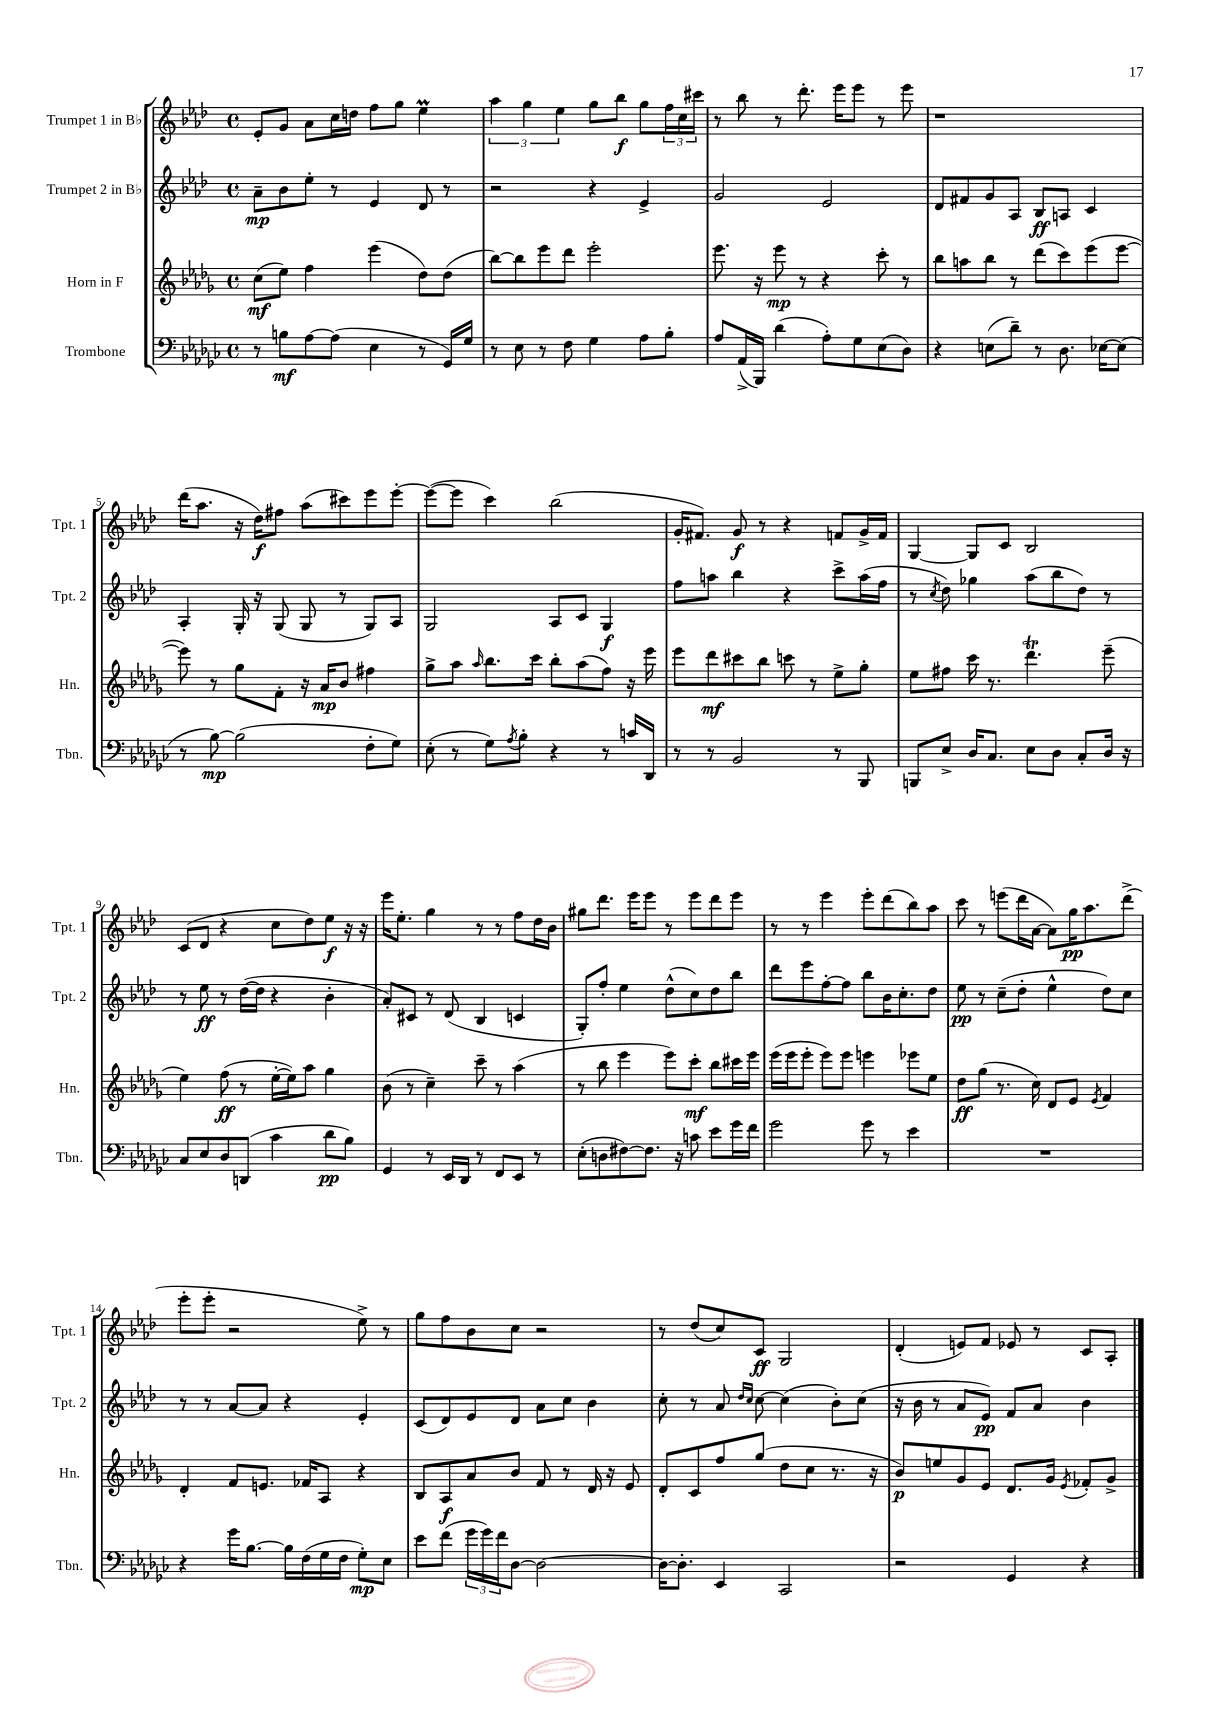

**kern	**dynam	**kern	**dynam	**kern	**dynam	**kern	**dynam
*part4	*part4	*part3	*part3	*part2	*part2	*part1	*part1
*staff4	*staff4	*staff3	*staff3	*staff2	*staff2	*staff1	*staff1
*I"Trombone	*	*I"Horn in F	*	*I"Trumpet 2 in B♭	*	*I"Trumpet 1 in B♭	*
*I'Tbn.	*	*I'Hn.	*	*I'Tpt. 2	*	*I'Tpt. 1	*
*clefF4	*	*clefG2	*	*clefG2	*	*clefG2	*
*k[b-e-a-d-g-c-]	*	*k[b-e-a-d-g-]	*	*k[b-e-a-d-]	*	*k[b-e-a-d-]	*
*M4/4	*	*M4/4	*	*M4/4	*	*M4/4	*
*met(c)	*	*met(c)	*	*met(c)	*	*met(c)	*
=1	=1	=1	=1	=1	=1	=1	=1
8r	.	(8cc\L	mf	8a-~\L	mp	8e-'/L	.
8Bn\L	mf	8ee-\J)	.	8b-\	.	8g/J	.
[8A-\	.	4ff\	.	8ee-'\J	.	8a-\L	.
(8A-\J]	.	.	.	8r	.	16cc\L	.
.	.	.	.	.	.	16ddn\JJ	.
4E-\	.	(4eee-\	.	4e-/	.	8ff\L	.
.	.	.	.	.	.	8gg\J	.
8r	.	8dd-\L)	.	8d-/	.	4ee-M\	.
16GG-/LL)	.	(8dd-\J	.	8r	.	.	.
16G-/JJ	.	.	.	.	.	.	.
=2	=2	=2	=2	=2	=2	=2	=2
8r	.	[8bb-\L)	.	2r	.	6aa-\	.
8E-\	.	8bb-\]	.	.	.	.	.
.	.	.	.	.	.	6gg\	.
8r	.	8eee-\	.	.	.	.	.
.	.	.	.	.	.	6ee-\	.
8F\	.	8ddd-\J	.	.	.	.	.
4G-\	.	2eee-'\	.	4r	.	8gg\L	.
.	.	.	.	.	.	8bb-\J	f
8A-\L	.	.	.	4e-^/	.	8gg\L	.
8B-'\J	.	.	.	.	.	24ff\L	.
.	.	.	.	.	.	24cc\	.
.	.	.	.	.	.	24ccc#X\JJ	.
=3	=3	=3	=3	=3	=3	=3	=3
8A-/L	.	8.eee-\	.	2g/	.	8r	.
(16AA-^/L	.	.	.	.	.	8bb-\	.
16BBB-/JJ)	.	16r	.	.	.	.	.
(4d-\	.	8eee-\	mp	.	.	8r	.
.	.	8r	.	.	.	8.ddd-'\	.
8A-'\L)	.	4r	.	2e-/	.	.	.
.	.	.	.	.	.	16eee-\KL	.
8G-\	.	.	.	.	.	8eee-\J	.
(8E-\	.	8ccc'\	.	.	.	8r	.
8D-\J)	.	8r	.	.	.	8eee-\	.
=4	=4	=4	=4	=4	=4	=4	=4
4r	.	8bb-\L	.	8d-/L	.	1r	.
.	.	8aan\	.	8f#X/	.	.	.
(8En\L	.	8bb-\J	.	8g/	.	.	.
8d-~\J)	.	8r	.	8A-/J	.	.	.
8r	.	(8ddd-\L	.	8B-/L	ff	.	.
8.D-\	.	8ccc\)	.	8An/J	.	.	.
.	.	(8eee-\	.	4c/	.	.	.
[16E-X\KL	.	.	.	.	.	.	.
(8E-\J]	.	[8eee-\J	.	.	.	.	.
!!LO:LB:g=z
=5	=5	=5	=5	=5	=5	=5	=5
8r	.	8eee-\])	.	4A-'/	.	(16ddd-\KL	.
.	.	.	.	.	.	8.aa-\J	.
[8B-\)	mp	8r	.	.	.	.	.
(2B-\]	.	8gg-\L	.	16G'/	.	16r	.
.	.	.	.	16r	.	16dd-\KL)	f
.	.	8f'\J	.	(8G/	.	8ff#X\J	.
.	.	16r	.	8G/	.	(8aa-\L	.
.	.	16a-/KL	mp	.	.	.	.
.	.	8b-/J	.	8r	.	8ccc#X\)	.
8F'\L	.	4ff#X\	.	8G/L)	.	8eee-\	.
8G-\J)	.	.	.	8A-/J	.	[8eee-'\J	.
=6	=6	=6	=6	=6	=6	=6	=6
(8E-'\	.	8gg-^\L	.	2G/	.	(8eee-\L_	.
8r	.	8aa-\J	.	.	.	8eee-\J]	.
.	.	16qqaa-/	.	.	.	.	.
8G-\L)	.	8.bb-\L	.	.	.	4ccc\)	.
8qA-/	.	.	.	.	.	.	.
8B-'\J	.	.	.	.	.	.	.
.	.	16ccc\Jk	.	.	.	.	.
4r	.	8bb-'\L	.	8A-/L	.	(2bb-\	.
.	.	(8aa-\	.	8c/J	.	.	.
8r	.	8ff\J)	.	4G/	f	.	.
16cn/LL	.	16r	.	.	.	.	.
16DD-/JJ	.	16eee-\	.	.	.	.	.
=7	=7	=7	=7	=7	=7	=7	=7
8r	.	8eee-\L	.	8ff\L	.	16g'/KL	.
.	.	.	.	.	.	8.f#X/J)	.
8r	.	8ddd-\	mf	8aan\J	.	.	.
2BB-/	.	8ccc#X\	.	4bb-\	.	8g/	f
.	.	8bb-\J	.	.	.	8r	.
.	.	8cccn\	.	4r	.	4r	.
.	.	8r	.	.	.	.	.
8r	.	8ee-^\L	.	8ccc^\L	.	8fn/L	.
8BBB-/	.	8gg-'\J	.	(16aa\L	.	16g^/L	.
.	.	.	.	16ff\JJ	.	16f/JJ	.
=8	=8	=8	=8	=8	=8	=8	=8
8BBBn/L	.	8ee-\L	.	8r	.	[4G/	.
.	.	.	.	8qcc/	.	.	.
8E-^/J	.	8ff#X\J	.	8dd-\)	.	.	.
16D-/KL	.	16ccc\	.	4gg-X\	.	8G/L]	.
8.C-/J	.	8.r	.	.	.	.	.
.	.	.	.	.	.	8c/J	.
8E-\L	.	4.ddd-T\	.	(8aa-\L	.	2B-/	.
8D-\J	.	.	.	8bb-\	.	.	.
8C-'/L	.	.	.	8dd-\J)	.	.	.
16D-/Jk	.	(8eee-~\	.	8r	.	.	.
16r	.	.	.	.	.	.	.
!!LO:LB:g=z
=9	=9	=9	=9	=9	=9	=9	=9
8C-/L	.	4ee-\)	.	8r	.	(8c/L	.
8E-/	.	.	.	8ee-\	ff	8d-/J	.
8D-/	.	(8ff\	ff	8r	.	4r	.
(8DDn/J	.	8r	.	([16dd-\LL	.	.	.
.	.	.	.	16dd-\JJ]	.	.	.
4c-\	.	[16ee-'\LL	.	4r	.	8cc\L	.
.	.	16ee-\J])	.	.	.	.	.
.	.	8aa-\J	.	.	.	8dd-\)	.
8d-\L	pp	4gg-\	.	4b-'\	.	8ee-\J	f
8B-\J)	.	.	.	.	.	16r	.
.	.	.	.	.	.	16r	.
=10	=10	=10	=10	=10	=10	=10	=10
4GG-/	.	(8b-\	.	8a-'/L)	.	16eee-\KL	.
.	.	.	.	.	.	8.ee-'\J	.
.	.	8r	.	8c#X/J	.	.	.
8r	.	4cc~\)	.	8r	.	4gg\	.
16EE-/LL	.	.	.	(8d-/	.	.	.
16DD-/JJ	.	.	.	.	.	.	.
8r	.	8ccc~\	.	4B-/	.	8r	.
8FF/L	.	8r	.	.	.	8r	.
8EE-/J	.	(4aa-\	.	4cn/	.	8ff\L	.
8r	.	.	.	.	.	16dd-\L	.
.	.	.	.	.	.	16b-\JJ	.
=11	=11	=11	=11	=11	=11	=11	=11
(8E-'\L	.	8r	.	8G'/L)	.	8gg#X\L	.
8Dn\	.	8bb-\	.	8ff'/J	.	8.ddd-\J	.
[8F#X\)	.	4eee-\	.	4ee-\	.	.	.
.	.	.	.	.	.	16eee-\KL	.
8.F#\J]	.	.	.	.	.	8eee-\J	.
.	.	8eee-\L)	.	(8dd-^^\L	.	8r	.
16r	.	.	.	.	.	.	.
8cn\	.	8ccc'\J	mf	8cc\)	.	8eee-\L	.
8e-\L	.	8bb-\L	.	8dd-\	.	8ddd-\	.
16g-\L	.	16ccc#X\L	.	8bb-\J	.	8eee-\J	.
16f\JJ	.	16eee-\JJ	.	.	.	.	.
=12	=12	=12	=12	=12	=12	=12	=12
2g-\	.	(16eee-\LL	.	8ddd-\L	.	8r	.
.	.	16eee-\J	.	.	.	.	.
.	.	8eee-'\J	.	8eee-\	.	8r	.
.	.	8eee-\L)	.	[8ff'\	.	4eee-\	.
.	.	8eee-\J	.	8ff\J]	.	.	.
8g-\	.	4eeen\	.	8bb-\L	.	8eee-'\L	.
8r	.	.	.	16b-\K	.	(8ddd-\	.
.	.	.	.	8.cc'\	.	.	.
4e-\	.	8eee-X\L	.	.	.	8bb-\)	.
.	.	8ee-\J	.	8dd-\J	.	8aa-\J	.
=13	=13	=13	=13	=13	=13	=13	=13
1r	.	8dd-\L	ff	8ee-\	pp	8ccc\	.
.	.	(8gg-\J	.	8r	.	8r	.
.	.	8.r	.	(8cc~\L	.	(8eeen\L	.
.	.	.	.	8dd-'\J	.	16ddd-\L	.
.	.	16cc\)	.	.	.	[16a-\JJ	.
.	.	8d-/L	.	4ee-^^\	.	8a-\L])	.
.	.	8e-/J	.	.	.	16gg\K	pp
.	.	.	.	.	.	8.aa-\	.
.	.	8qe-/	.	.	.	.	.
.	.	4f/	.	8dd-\L)	.	.	.
.	.	.	.	8cc\J	.	(8ddd-^\J	.
!!LO:LB:g=z
=14	=14	=14	=14	=14	=14	=14	=14
4r	.	4d-'/	.	8r	.	8eee-'\L	.
.	.	.	.	8r	.	8eee-'\J	.
16g-\KL	.	8f/L	.	[8a-/L	.	2r	.
[8.B-\J	.	.	.	.	.	.	.
.	.	8.en/J	.	8a-/J]	.	.	.
16B-\LL]	.	.	.	4r	.	.	.
(16F\	.	16f-X/KL	.	.	.	.	.
16G-\	.	8A-/J	.	.	.	.	.
16F\JJ	.	.	.	.	.	.	.
8G-'\L)	mp	4r	.	4e-'/	.	8ee-^\)	.
8E-\J	.	.	.	.	.	8r	.
=15	=15	=15	=15	=15	=15	=15	=15
8e-\L	.	8B-/L	.	(8c/L	.	8gg\L	.
(8f\J	.	8A-/	f	8d-/)	.	8ff\	.
24g-\LL	.	8a-/	.	8e-/	.	8b-\	.
24g-\)	.	.	.	.	.	.	.
24f\J	.	.	.	.	.	.	.
[8D-\J	.	8b-/J	.	8d-/J	.	8cc\J	.
2D-\_	.	8f/	.	8a-\L	.	2r	.
.	.	8r	.	8cc\J	.	.	.
.	.	16d-/	.	4b-\	.	.	.
.	.	16r	.	.	.	.	.
.	.	8e-/	.	.	.	.	.
=16	=16	=16	=16	=16	=16	=16	=16
16D-\KL_	.	8d-'/L	.	8cc'\	.	8r	.
8.D-'\J]	.	.	.	.	.	.	.
.	.	8c/	.	8r	.	(8dd-/L	.
4EE-/	.	8ff/	.	8a-/	.	8cc/)	.
.	.	.	.	16qqdd-/LL	.	.	.
.	.	.	.	16qqcc/JJ	.	.	.
.	.	(8gg-/J	.	[8cc\	.	8c/J	ff
2CC-/	.	8dd-\L	.	(4cc\]	.	2G/	.
.	.	8cc\J	.	.	.	.	.
.	.	8.r	.	8b-'\L)	.	.	.
.	.	.	.	(8cc\J	.	.	.
.	.	16r	.	.	.	.	.
=17	=17	=17	=17	=17	=17	=17	=17
2r	.	8b-/L)	p	16r	.	(4d-'/	.
.	.	.	.	16b-\	.	.	.
.	.	8een/	.	8r	.	.	.
.	.	8g-/	.	8a-/L	.	8en/L)	.
.	.	8e-/J	.	8e-/J)	pp	8f/J	.
4GG-/	.	8.d-/L	.	8f/L	.	8e-X/	.
.	.	.	.	8a-/J	.	8r	.
.	.	16g-/Jk	.	.	.	.	.
.	.	8qe-/	.	.	.	.	.
4r	.	8f-X'/L	.	4b-\	.	8c/L	.
.	.	8g-^/J	.	.	.	8A-'/J	.
==	==	==	==	==	==	==	==
*-	*-	*-	*-	*-	*-	*-	*-
